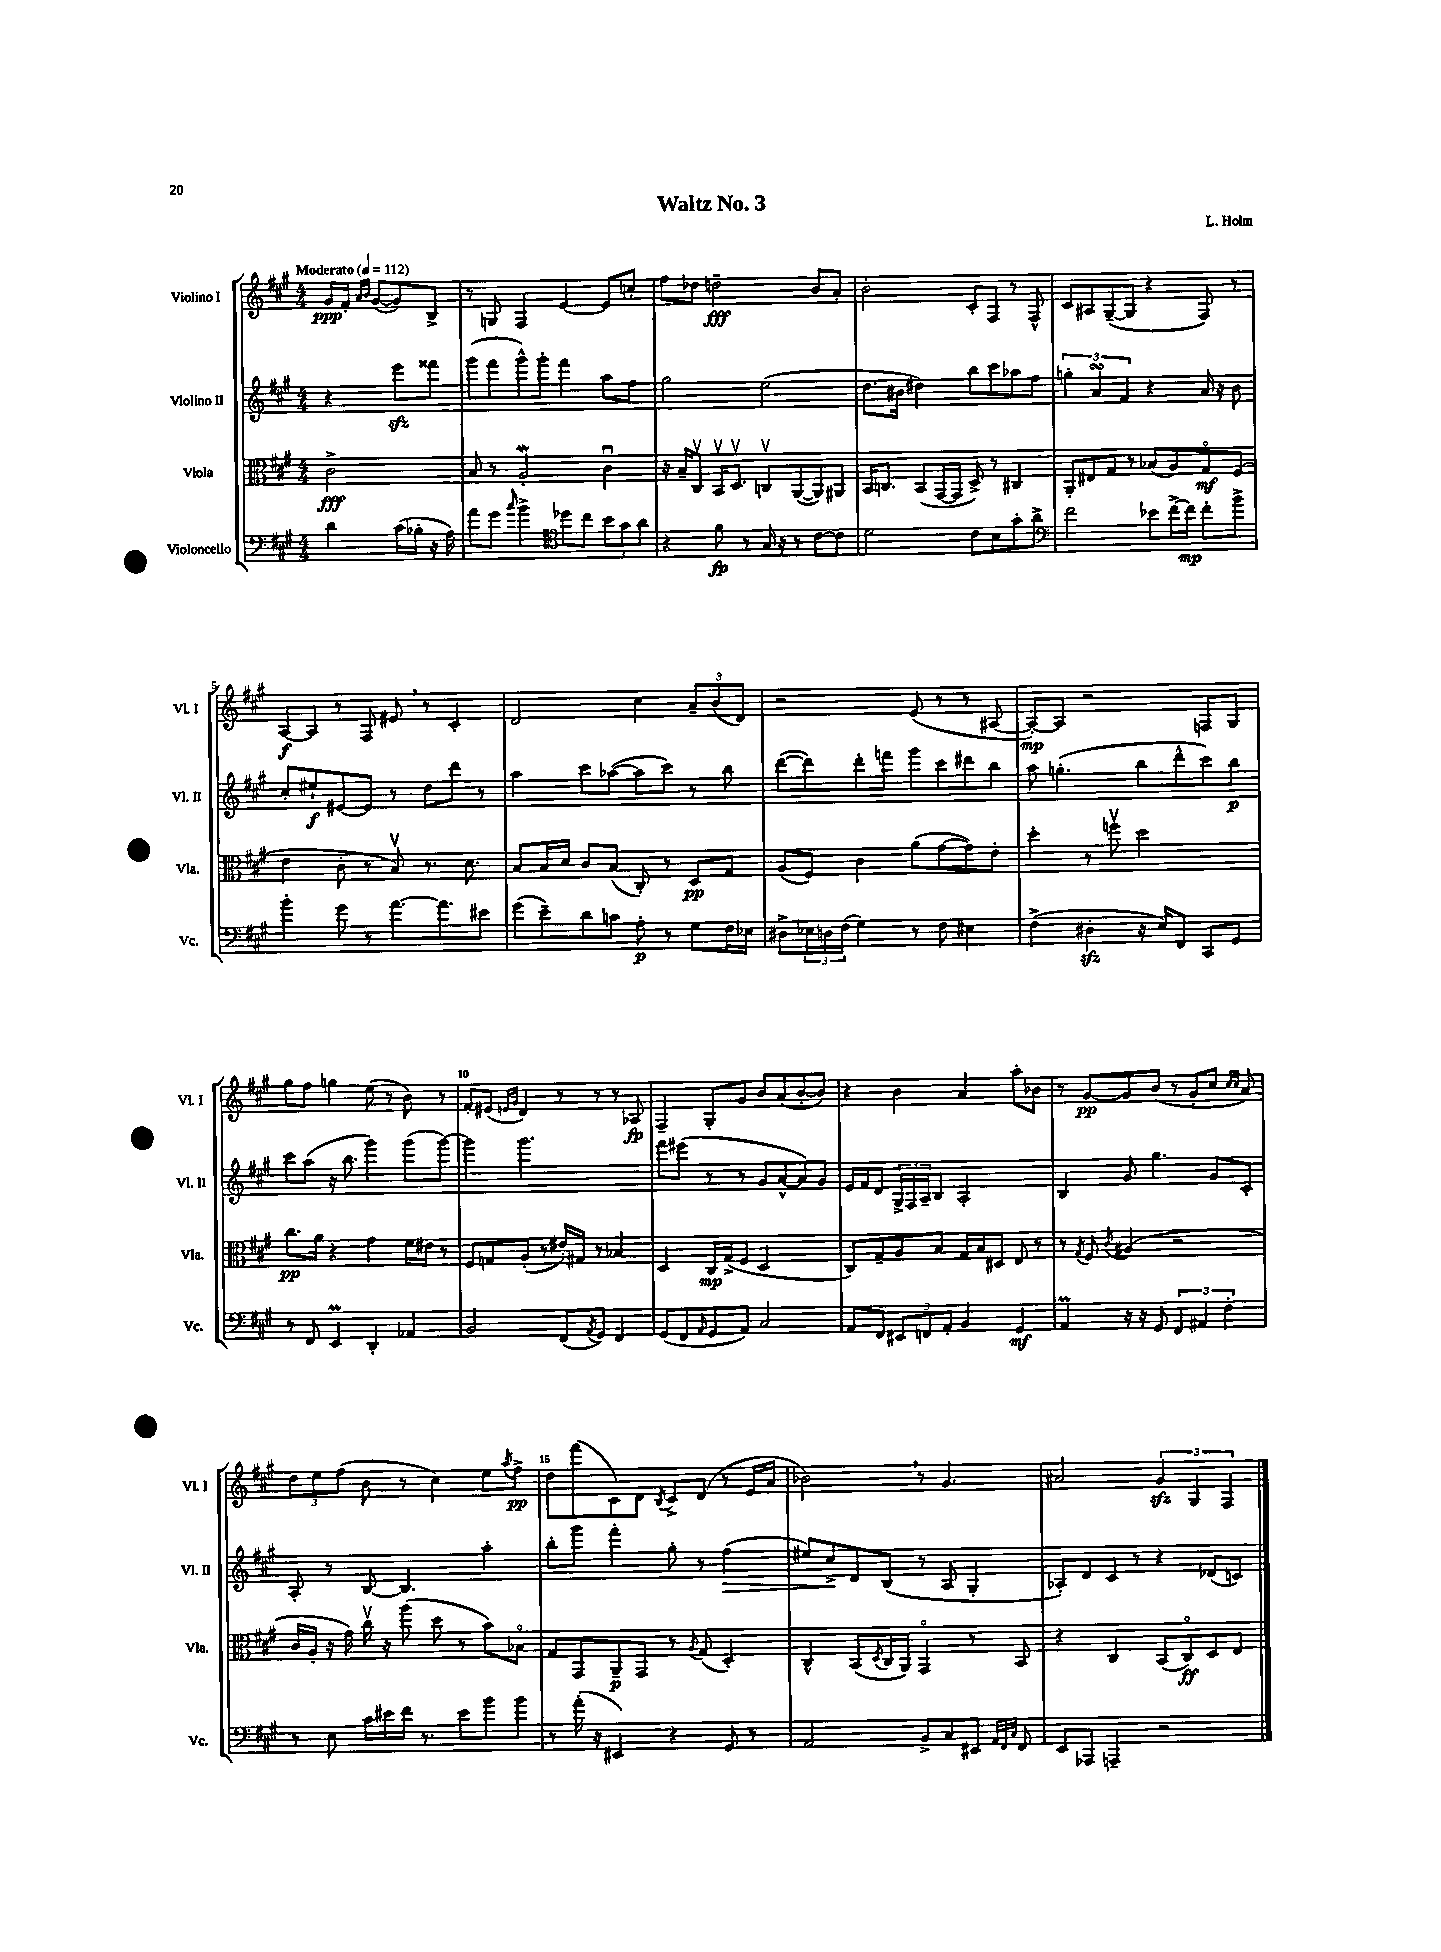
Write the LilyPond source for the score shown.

\header { title = "Waltz No. 3" composer = "L. Holm" }
<<
\new StaffGroup <<
\new Staff = "s0" \with { instrumentName = "Violino I" shortInstrumentName = "Vl. I" } {
    \clef treble \key a \major \numericTimeSignature \time 4/4 \partial 2 \tempo "Moderato" 4 = 112
    gis'16\ppp fis'16-. \grace { a'16 b'16 } gis'8~( gis'8) b8-> |
    r8 g8 fis4 e'4~ e'8 c''8-. |
    fis''8 des''8 d''2--\fff b'8 a'8-. |
    b'2-. cis'8-. fis8 r8 fis8-^ |
    cis'8 ais8 gis8~--( gis8 r4 fis8) r8 |
    a8~\f a8 r8 fis8 eis'8 \breathe r8 cis'4-. |
    d'2 cis''4 \tuplet 3/2 { a'8-- b'8( d'8) } |
    r2 e'8( r8 r8 ais8~ |
    ais8~-.\mp) ais8 r2 f8 gis8 |
    gis''8 fis''8 g''4 e''8( r8 b'8) r8 |
    fis'8-. eis'8( \grace { e'16 gis'16 } d'4) r8 r8 r8 aes8\fp |
    fis4-- gis8-. gis'8 b'8 a'8( b'8~-. b'8) |
    r4 b'4 a'4 a''8-. bes'8 |
    r8 gis'8~\pp gis'8 b'8( r8 gis'8-. cis''8 \grace { cis''16 cis''16 } a'8) |
    \tuplet 3/2 { d''8 e''8 fis''8( } b'8 r8 cis''4) e''8 \acciaccatura { a''8 } fis''8->\pp |
    d''8 fis'''8( cis'8) d'8 \acciaccatura { b8 } cis'8-> d'8( r8 e'16 a'16 |
    bes'2) \breathe r8 gis'4. |
    ais'2 \tuplet 3/2 { gis'4\sfz gis4 fis4 } \bar "|." |
}
\new Staff = "s1" \with { instrumentName = "Violino II" shortInstrumentName = "Vl. II" } {
    \clef treble \key a \major \numericTimeSignature \time 4/4 \partial 2
    r4 e'''8\sfz fisis'''8 |
    gis'''8( fis'''8 gis'''8-^) gis'''8-. fis'''4 a''8 fis''8 |
    gis''2 e''2( |
    d''8. bis'16 dis''4) b''8 cis'''8 aes''8 fis''8 |
    \tuplet 3/2 { g''4-. a'4\turn fis'4 } r4 a'16 r16 b'8 |
    cis''8-. eis''8-!\f eis'8~ eis'8 r8 d''8 d'''8 r8 |
    a''4 cis'''8 aes''8~( aes''8 cis'''8) r8 b''8 |
    d'''8~( d'''8) d'''8-. f'''8 gis'''8 cis'''8 dis'''8 b''8 |
    a''8 g''4.-.( b''8 d'''8-^ cis'''8) b''8\p |
    cis'''8 a''8( r16 b''8. gis'''4) gis'''8( gis'''8~) |
    gis'''4 gis'''2. |
    fis'''8 eis'''8( r8 r8 gis'8 a'8~-^ a'8) gis'8 |
    e'16 fis'16 d'8 \tuplet 3/2 { gis16-> fis16 a16-- } b8 a2-. |
    b4 gis'8 gis''4. gis'8 cis'8-. |
    a8-. r8 b8~ b4. a''4-. |
    b''8-. gis'''8 fis'''4-. gis''8-. r8 fis''4\>( |
    eis''8) cis''8->\! d'8 b8( r8 a8 gis4-. |
    aes8-.) d'8 cis'8 r8 r4 des'8( c'8) \bar "|." |
}
\new Staff = "s2" \with { instrumentName = "Viola" shortInstrumentName = "Vla." } {
    \clef alto \key a \major \numericTimeSignature \time 4/4 \partial 2
    cis'2->\fff |
    b8 r8 a2-.\mordent cis'4\downbow |
    r16 b16-- cis8\upbow b,16\upbow d8.\upbow c8\upbow a,8~( a,8) ais,8 |
    b,16 c8. b,8( gis,16~ gis,16 d8->) r8 cis4 |
    a,8-. eis8 gis8 r8 bes8( a8) gis8\flageolet\mf fis8( |
    e'4 cis'8-. r8 b8\upbow) r8. d'8. |
    b8 b16 d'16 cis'8 b8( cis8-.) r8 d8\pp gis8 |
    a8( fis8) cis'4 a'8( gis'8~ gis'8) e'8-. |
    d''4-. r8 f''8\upbow d''2 |
    cis''8.\pp a'16 r4 gis'4 fis'16 eis'16 r8 |
    fis8 g8 a8-.( r8 eis'16-.) gis16 r8 bes4 |
    d4 cis16\mp gis16->( fis8 d2 |
    cis8) gis8-- a8 b8 gis16 b16 dis8 e8 r8 |
    r8 \acciaccatura { gis8 } fis8 \acciaccatura { cis'8 } ais4( r2 |
    cis'16 a16-. r16 gis'16) cis''16\upbow r16 a''8( d''8 r8 b'8) bes8\flageolet |
    gis8 gis,8 a,8--\p gis,8 r8 \acciaccatura { a8 } gis8( d4-.) |
    cis4-^ b,8( \acciaccatura { d8 } cis16 a,16) gis,4\flageolet r8 b,8 |
    r4 cis4 b,8( cis8\flageolet\ff) d8 e8 \bar "|." |
}
\new Staff = "s3" \with { instrumentName = "Violoncello" shortInstrumentName = "Vc." } {
    \clef bass \key a \major \numericTimeSignature \time 4/4 \partial 2
    d'4 cis'16( bes16-. r16 a16) |
    a'8 gis'8 \grace { cis''16 } b'4-> \clef tenor des''8 cis''8 \tuplet 3/2 { b'8 gis'8 a'8 } |
    r4 fis'8\fp r8 gis16 r16 r8 cis'8~ cis'8 |
    d'2 cis'8 b8 gis'8-. a'8-> |
    \clef bass fis'2 ees'8 fis'16~-> fis'16\mp fis'8-. b'8-> |
    b'4-. gis'8 r8 a'8.~ a'8. eis'8 |
    gis'8( e'8--) d'8 c'8 a8-.\p r8 gis8 fis16 ees16 |
    dis8-> \tuplet 3/2 { ees16 d16 fis16( } gis4) r8 fis8 eis4 |
    fis4->( dis4-.\sfz r16 e16) fis,8 cis,8 gis,8 |
    r8 fis,8 e,4\prall d,4-. aes,4 |
    b,2 fis,8( \acciaccatura { a,8 } gis,8) fis,4 |
    gis,8( fis,8 \grace { a,16 } gis,8 a,8) cis2 |
    a,8 fis,8 \tuplet 3/2 { eis,8 f,8 a,8-. } b,4 gis,4\mf |
    a,4\prall r16 r16 gis,8 \tuplet 3/2 { fis,4 ais,4 fis4-. } |
    r8 e8 cis'16 eis'16 fis'16 r8. eis'8 b'8 b'8 |
    r8 a'16-.( r16 eis,4) r4 gis,8 r8 |
    a,2 b,8-> cis8 eis,8 \grace { a,32 fis,32 cis32 } fis,8 |
    e,8 aes,,8 a,,4-- r2 \bar "|." |
}
>>
>>
\layout { \context { \Score \override BarNumber.break-visibility = ##(#f #t #t) barNumberVisibility = #(every-nth-bar-number-visible 5) } }
